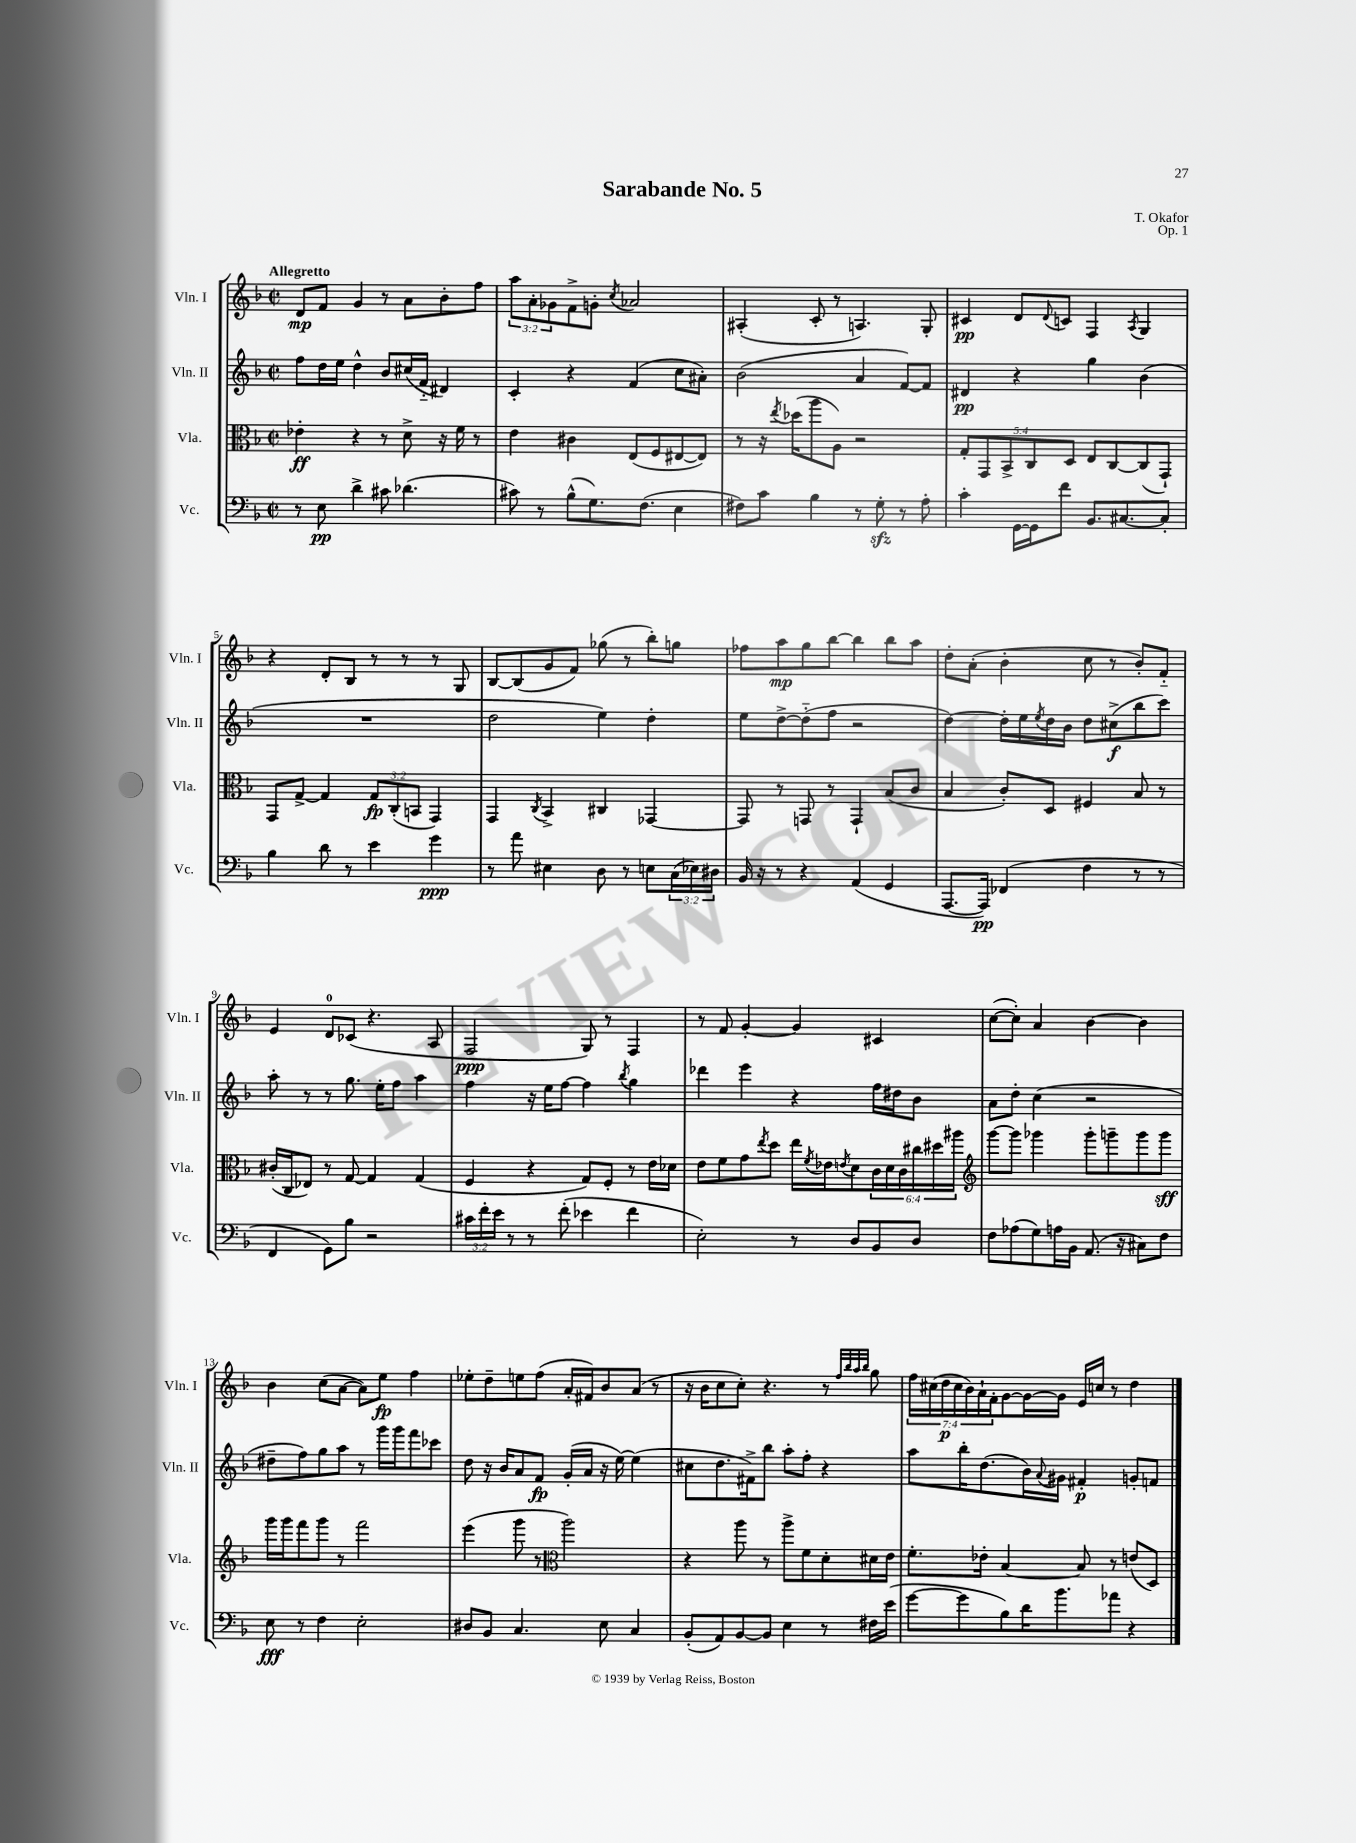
\header { title = "Sarabande No. 5" composer = "T. Okafor" opus = "Op. 1" }
<<
\new StaffGroup <<
\new Staff = "s0" \with { instrumentName = "Vln. I" shortInstrumentName = "Vln. I" } {
    \clef treble \key f \major \defaultTimeSignature \time 2/2 \override Staff.TupletNumber.text = #tuplet-number::calc-fraction-text \tempo "Allegretto"
    d'8\mp f'8 g'4 r8 a'8 bes'8-. f''8 |
    \tuplet 3/2 { a''8 a'8-. ges'8 } f'8-> g'8-. \acciaccatura { c''8 } aes'2 |
    ais4-.( c'8-. r8 a4.) g8-. |
    cis'4\pp d'8 \appoggiatura { d'8 } c'8 f4 \acciaccatura { a8 } g4 |
    r4 d'8-. bes8 r8 r8 r8 g8 |
    bes8~ bes8( g'8 f'8) ges''8( r8 bes''8-.) g''8 |
    fes''8 a''8\mp g''8 bes''8~ bes''4 bes''8 a''8 |
    d''8-. a'8-.( bes'4-. c''8 r8 bes'8-.) f'8-_ |
    e'4 d'8-0 ces'8( r4. a8 |
    f2\ppp g8) r8 f4 |
    r8 f'8 g'4~-. g'4 cis'4 |
    c''8~( c''8-.) a'4 bes'4~ bes'4 |
    bes'4 c''8( a'8~ a'8) e''8\fp f''4 |
    ees''8-. d''8-- e''8 f''8( a'16-. fis'16) bes'8 a'8( r8 |
    r16 bes'16 c''8 c''8-.) r4. r8 \grace { f''32 bes''32 a''32 bes''32 } g''8 |
    \tuplet 7/4 { f''16 cis''16( d''16\p cis''16 bes'16) a'16-! f'16-. } g'8~ g'16~ g'16 e'16 c''16 r8 d''4 \bar "|." |
}
\new Staff = "s1" \with { instrumentName = "Vln. II" shortInstrumentName = "Vln. II" } {
    \clef treble \key f \major \defaultTimeSignature \time 2/2
    f''8 d''16 e''16 d''4-^ bes'8 cis''16( f'16-_ dis'4) |
    c'4-. r4 f'4( c''8 ais'8-.) |
    bes'2( a'4 f'8~) f'8 |
    dis'4\pp r4 g''4 bes'4( |
    R1 |
    d''2 e''4) d''4-. |
    e''8 d''8~-> d''8-_( f''8 r2 |
    d''4~) d''16-. e''16 \acciaccatura { e''8 } d''16 bes'16 d''8 cis''8->\f( bes''8 c'''8) |
    a''8-. r8 r8 g''8. e''16-. f''8 a''4 |
    f''4 r16 e''16 f''8~ f''4 \acciaccatura { bes''8 } g''4 |
    des'''4 e'''4 r4 f''16 dis''16 bes'8 |
    a'8 d''8-. c''4( r2 |
    dis''8-- f''8) g''8 a''8 r8 g'''16 g'''16 f'''8 ces'''8 |
    d''8 r16 bes'16 a'8 f'8\fp g'16-.( a'16 r16 e''16~) e''4( |
    cis''8 d''8. fis'16->) bes''8 a''8-. f''8-. r4 |
    a''8 bes''16-. d''8.( bes'16) \appoggiatura { a'8 } gis'16 fis'4-.\p g'8-. f'8 \bar "|." |
}
\new Staff = "s2" \with { instrumentName = "Vla." shortInstrumentName = "Vla." } {
    \clef alto \key f \major \defaultTimeSignature \time 2/2 \override Staff.TupletNumber.text = #tuplet-number::calc-fraction-text
    ees'4-.\ff r4 r8 d'8-> r16 f'16 r8 |
    e'4 cis'4 e8( f8 eis8~ eis8) |
    r8 r16 \acciaccatura { e''8 } des''16( a''8 a8) r2 |
    \tuplet 5/4 { g8-. g,8 bes,8-> c8 d8 } e8 c8~ c8( g,8-!) |
    g,8 g8~-> g4 \tuplet 3/2 { g8\fp c8-.( b,8 } g,4) |
    g,4 \acciaccatura { c8 } bes,4-> cis4 ges,4~ |
    ges,8 r8 g,8 r8 g,4-! bes8( c'8 |
    bes4 c'8-.) d8 fis4 bes8 r8 |
    cis'16-.( c16 ees8) r8 g8~ g4 g4( |
    f4 r4 g8) f8-. r8 e'16 des'16 |
    e'8 f'8 g'8 \acciaccatura { e''8 } d''8 e''16 \acciaccatura { f'8 } ees'16 \acciaccatura { e'8 } d'8 \tuplet 6/4 { c'16 d'16 c'16 cis''16 dis''16 ais''16 } |
    \clef treble g'''8~ g'''8 ges'''4 ges'''8-. g'''8-- g'''8 g'''8\sff |
    g'''16 g'''16 f'''8 g'''8 r8 f'''2 |
    e'''4( g'''8 r8 \clef alto a''2) |
    r4 a''8 r8 a''8-> f'8 d'8-. dis'16 e'16 |
    f'8.-. ees'16-. bes4~ bes8 r8 e'8( d8) \bar "|." |
}
\new Staff = "s3" \with { instrumentName = "Vc." shortInstrumentName = "Vc." } {
    \clef bass \key f \major \defaultTimeSignature \time 2/2 \override Staff.TupletNumber.text = #tuplet-number::calc-fraction-text
    r8 e8\pp d'4-> cis'8 des'4.( |
    cis'8) r8 bes8-^( g8.) f8.( e4 |
    fis8) c'8 bes4 r8 g8-.\sfz r8 a8-. |
    c'4-. g,16~ g,16 f'8 bes,8. cis8.~ cis8-. |
    bes4 d'8 r8 e'4 g'4\ppp |
    r8 a'8 eis4 d8 r8 e8 \tuplet 3/2 { c16( ees16) dis16 } |
    bes,16 r16 r8 r4 a,4( g,4 |
    a,,8.~ a,,16\pp) fes,4( f4 r8 r8 |
    f,4 g,8) bes8 r2 |
    \tuplet 3/2 { cis'16 f'16-. e'16 } r8 r8 f'8-.( ees'4 f'4 |
    e2-.) r8 d8 bes,8 d8 |
    f8 aes8( g8) a16 bes,16 a,8.( r16 cis8) f8 |
    e8\fff r8 f4 e2-. |
    dis8 bes,8 c4. e8 c4 |
    bes,8-.( a,8) bes,8~ bes,8 e4 r8 fis16 e'16( |
    g'8~ g'8 bes8) d'16 bes'8. aes'8 r4 \bar "|." |
}
>>
>>
